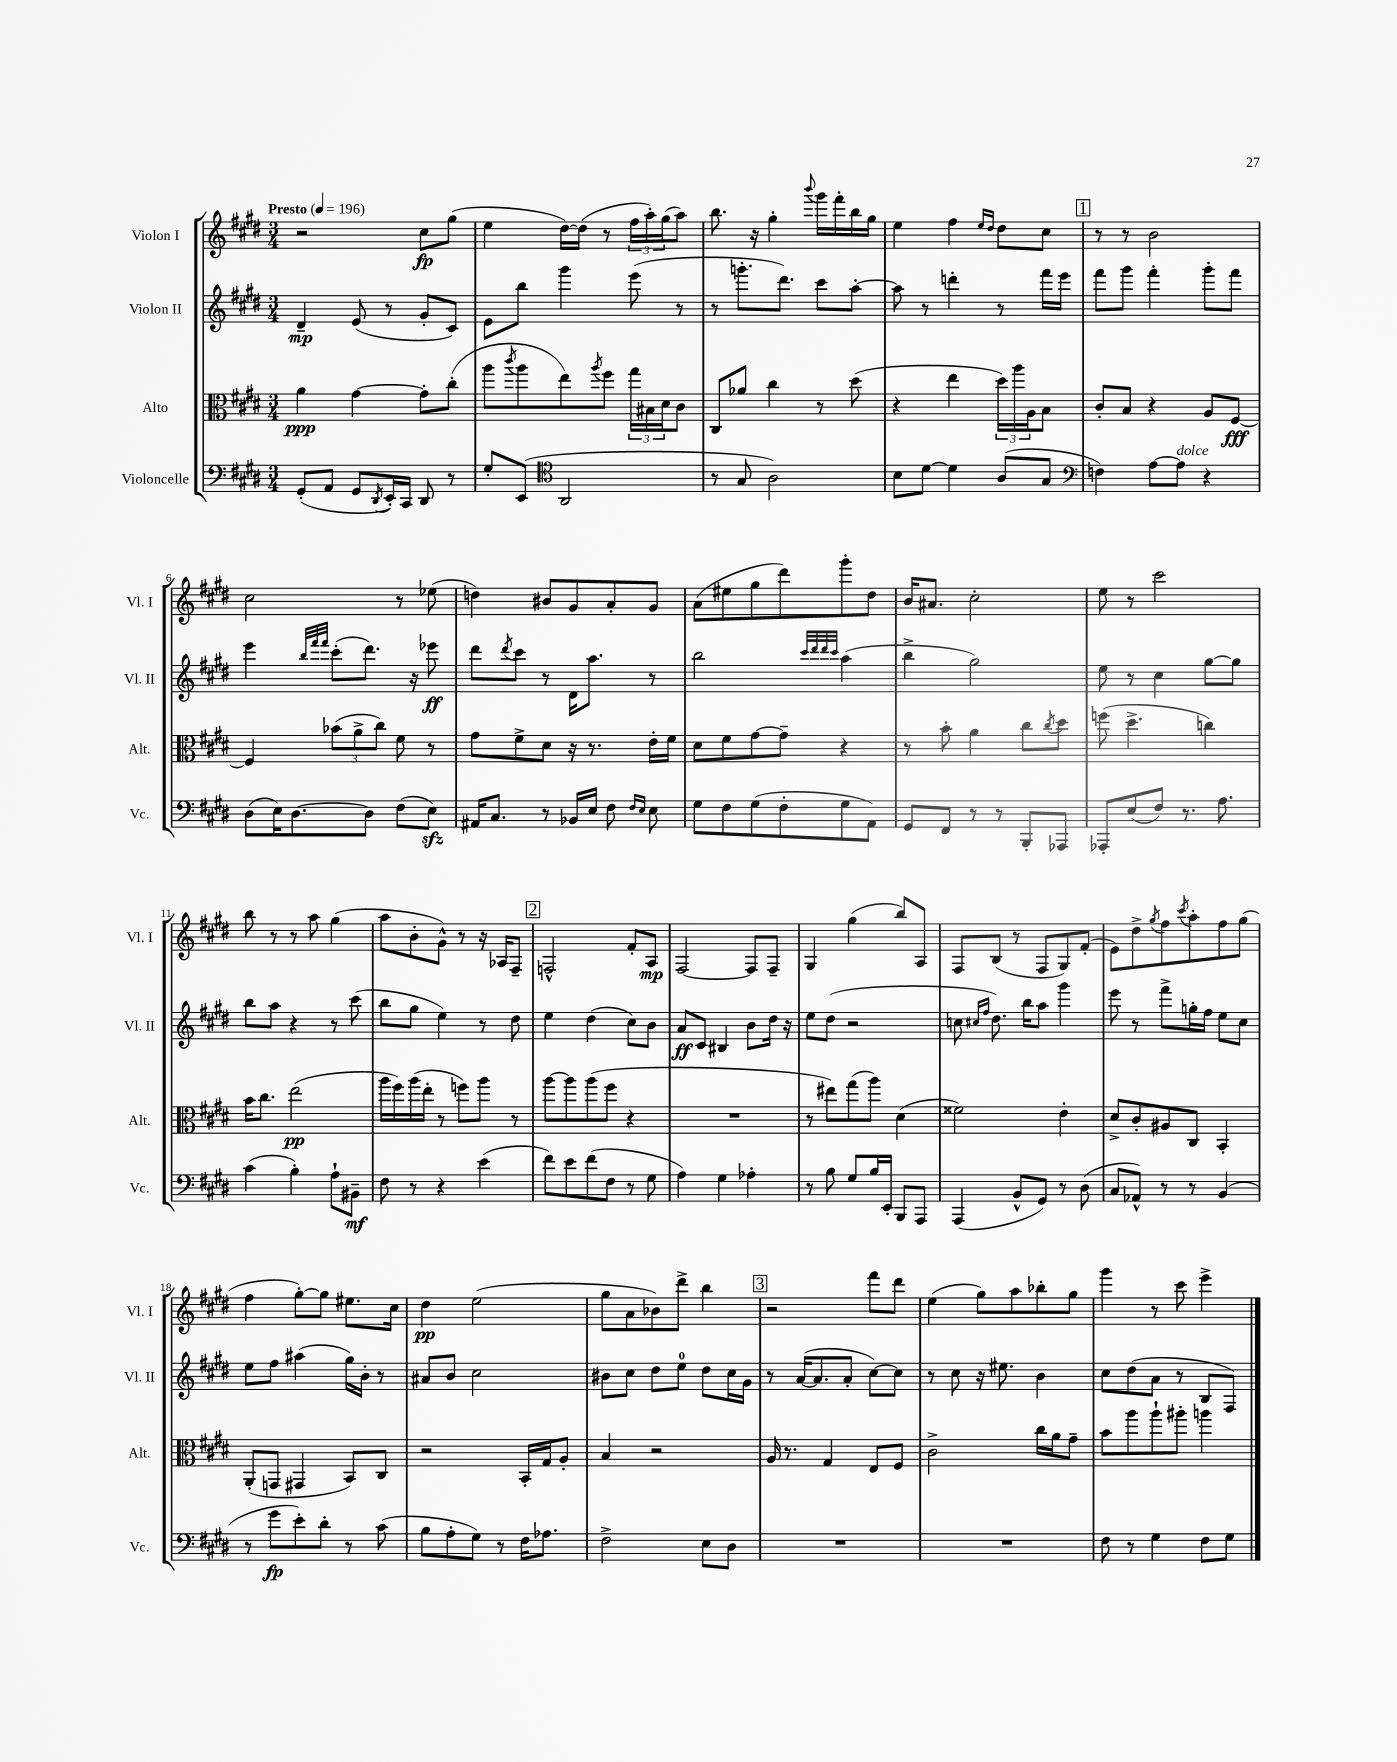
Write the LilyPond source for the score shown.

<<
\new StaffGroup <<
\new Staff = "s0" \with { instrumentName = "Violon I" shortInstrumentName = "Vl. I" } {
    \clef treble \key e \major \numericTimeSignature \time 3/4 \tempo "Presto" 4 = 196
    r2 cis''8\fp gis''8( |
    e''4 dis''16~) dis''16( r8 \tuplet 3/2 { fis''16 a''16-.) gis''16( } a''8) |
    b''8. r16 gis''4-. \appoggiatura { b'''8 } gis'''16 fis'''16-. b''16 gis''16 |
    e''4 fis''4 \grace { e''16 dis''16 } dis''8 cis''8 |
    \mark \markup { \box "1" } r8 r8 b'2 |
    cis''2 r8 ees''8( |
    d''4) bis'8 gis'8 a'8-. gis'8 |
    a'8( eis''8 gis''8 dis'''8) gis'''8-. dis''8 |
    b'16 ais'8. cis''2-. |
    e''8 r8 cis'''2 |
    b''8 r8 r8 a''8 gis''4( |
    a''8 b'8-. gis'8-^) r8 r16 aes16 fis8-- |
    \mark \markup { \box "2" } f2-^ fis'8-. a8\mp |
    fis2~ fis8 fis8-- |
    gis4 gis''4( b''8) a8 |
    fis8 b8( r8 fis8 gis8) fis'8-.( |
    e'8) dis''8-> \acciaccatura { gis''8 } fis''8 \acciaccatura { cis'''8 } a''8-. fis''8 gis''8( |
    fis''4 gis''8~-.) gis''8 eis''8. cis''16 |
    dis''4\pp e''2( |
    gis''8 a'8 bes'8) dis'''8-> b''4 |
    \mark \markup { \box "3" } r2 fis'''8 dis'''8 |
    e''4( gis''8) a''8 bes''8-. gis''8 |
    gis'''4 r8 cis'''8 e'''4-> \bar "|." |
}
\new Staff = "s1" \with { instrumentName = "Violon II" shortInstrumentName = "Vl. II" } {
    \clef treble \key e \major \numericTimeSignature \time 3/4
    dis'4--\mp e'8( r8 gis'8-. cis'8) |
    e'8 b''8 gis'''4 e'''8( r8 |
    r8 g'''8.-. dis'''8.) cis'''8 a''8~-. |
    a''8 r8 d'''4-. r8 fis'''16 e'''16 |
    \mark \markup { \box "1" } fis'''8 gis'''8 fis'''4-. gis'''8-. fis'''8 |
    e'''4 \grace { b''32 fis'''32 fis'''32 } cis'''8-.( dis'''8.) r16 ees'''8\ff |
    dis'''8 \acciaccatura { dis'''8 } cis'''8 r8 dis'16 a''8. r8 |
    b''2 \grace { cis'''32 dis'''32 dis'''32 cis'''32 } a''4( |
    b''4-> gis''2) |
    e''8 r8 cis''4 gis''8~ gis''8 |
    b''8 a''8 r4 r8 cis'''8( |
    b''8 gis''8 e''4) r8 dis''8 |
    \mark \markup { \box "2" } e''4 dis''4( cis''8) b'8 |
    a'8\ff cis'8 bis4 b'8 dis''16 r16 |
    e''8 dis''8( r2 |
    c''8 \grace { cis''16 fis''16 } dis''8.) b''16 a''8 gis'''4 |
    e'''8 r8 fis'''8-> g''16-. fis''16 e''8 cis''8 |
    e''8 fis''8 ais''4( gis''16) b'16-. r8 |
    ais'8 b'8 cis''2 |
    bis'8 cis''8 dis''8 e''8-0 dis''8 cis''16 gis'16 |
    \mark \markup { \box "3" } r8 a'16~( a'8. a'8-. cis''8~) cis''8 |
    r8 cis''8 r16 eis''8. b'4 |
    cis''8 dis''8( a'8 r8 b8 fis8) \bar "|." |
}
\new Staff = "s2" \with { instrumentName = "Alto" shortInstrumentName = "Alt." } {
    \clef alto \key e \major \numericTimeSignature \time 3/4
    a'4\ppp gis'4~ gis'8-. cis''8-.( |
    a''8 \acciaccatura { cis'''8 } a''8 e''8) \acciaccatura { a''8 } fis''8 \tuplet 3/2 { gis''16 bis16 dis'16 } cis'8 |
    cis8 aes'8 cis''4 r8 dis''8( |
    r4 e''4 \tuplet 3/2 { dis''16) a''16 a16 } b8 |
    \mark \markup { \box "1" } cis'8-. b8 r4 a8 fis8~\fff |
    fis4 \tuplet 3/2 { bes'8( a'8-> cis''8) } fis'8 r8 |
    gis'8 fis'8-> dis'8 r16 r8. e'16-. fis'16 |
    dis'8 fis'8 gis'8~ gis'8-- r4 |
    r8 b'8-. a'4 cis''8 \acciaccatura { cis''8 } dis''8 |
    f''8( dis''4.-> c''4) |
    b'16 cis''8. e''2\pp( |
    a''16 fis''16) a''16( e''16-. r8 f''8) a''8 r8 |
    \mark \markup { \box "2" } a''8~ a''8 a''8( fis''8 r4 |
    R2. |
    r8 eis''8) gis''8( a''8) dis'4( |
    fisis'2) e'4-. |
    dis'8-> cis'8-. ais8 cis8 b,4-. |
    a,8-.( g,8 gis,4 b,8) cis8 |
    r2 b,16-. gis16 a8-. |
    b4 r2 |
    \mark \markup { \box "3" } a16 r8. gis4 e8 fis8 |
    cis'2-> cis''16 a'16 gis'8-- |
    b'8 a''8 a''8-! ais''8-. a''4 \bar "|." |
}
\new Staff = "s3" \with { instrumentName = "Violoncelle" shortInstrumentName = "Vc." } {
    \clef bass \key e \major \numericTimeSignature \time 3/4
    gis,8-.( a,8 gis,8 \acciaccatura { dis,8 } e,16-.) cis,16 dis,8 r8 |
    gis8-. e,8( \clef tenor a,2 |
    r8 gis8 a2) |
    b8 dis'8~ dis'4 a8( gis8 |
    \mark \markup { \box "1" } \clef bass f4) a8~ a8^\markup { \italic "dolce" } r4 |
    dis8( e16) dis8.~ dis8 fis8( e8\sfz) |
    ais,16 cis8. r8 bes,16 e16 fis8 \grace { fis16 e16 } e8 |
    gis8 fis8 gis8( fis8-. gis8 a,8) |
    gis,8 fis,8 r8 r8 b,,8-. aes,,8 |
    aes,,8-. e8( fis8) r8. a8. |
    cis'4( b4-.) a8-! bis,8--\mf |
    fis8 r8 r4 e'4( |
    \mark \markup { \box "2" } fis'8) e'8 fis'8( fis8 r8 gis8 |
    a4) gis4 aes4-. |
    r8 b8 gis8 b16 e,16-. b,,8 a,,8 |
    a,,4( b,8-^ gis,8) r8 dis8( |
    cis8 aes,8-^) r8 r8 b,4( |
    r8 gis'8\fp e'8-.) dis'8-. r8 cis'8( |
    b8 a8-. gis8) r8 fis16 aes8. |
    fis2-> e8 dis8 |
    \mark \markup { \box "3" } R2. |
    R2. |
    fis8 r8 gis4 fis8 gis8 \bar "|." |
}
>>
>>
